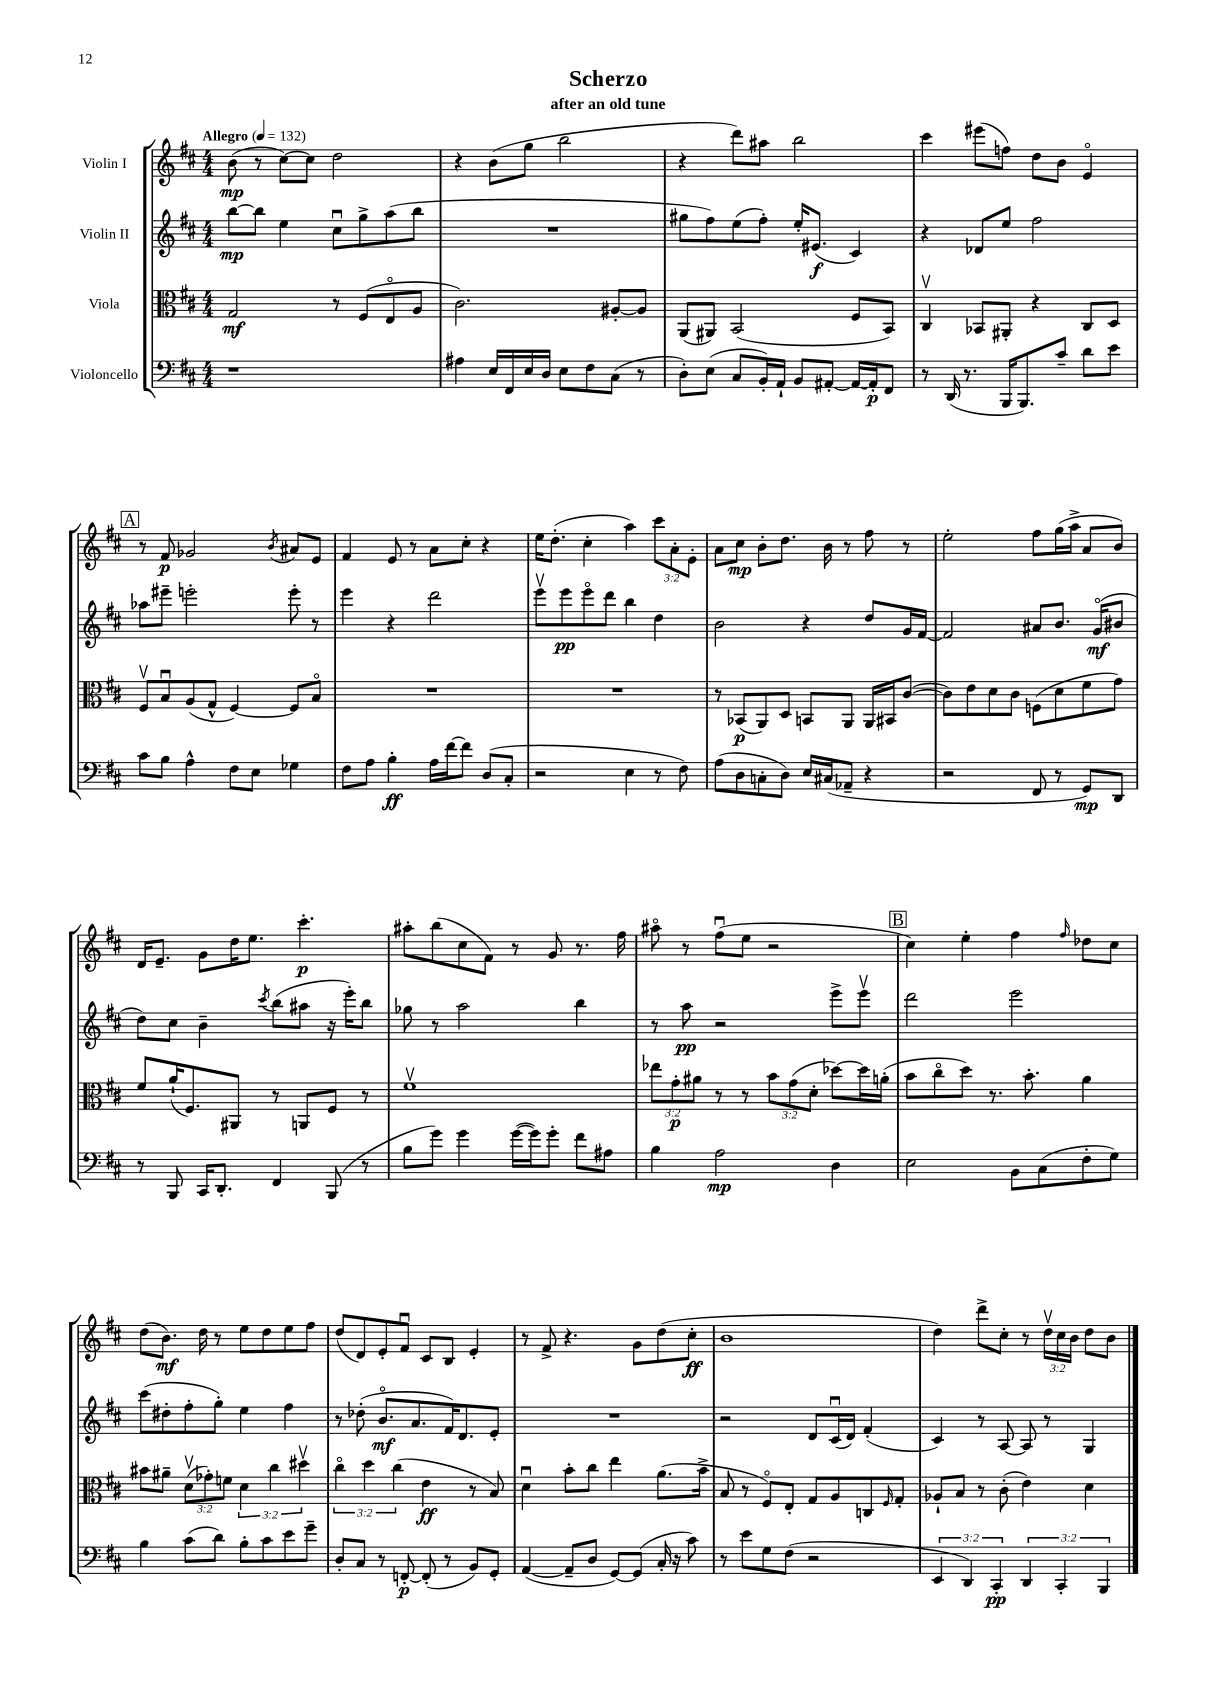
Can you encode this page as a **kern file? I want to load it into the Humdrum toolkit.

**kern	**kern	**kern	**kern
*staff4	*staff3	*staff2	*staff1
*clefF4	*clefC3	*clefG2	*clefG2
*k[f#c#]	*k[f#c#]	*k[f#c#]	*k[f#c#]
*M4/4	*M4/4	*M4/4	*M4/4
*MM132	*MM132	*MM132	*MM132
1r	2G	[8bb	(8b
.	.	8bb]	8r
.	.	4ee	[8cc#)
.	.	.	8cc#]
.	8r	8cc#u	2dd
.	(8F#	8gg^	.
.	8Eo	(8aa	.
.	8A	8bb	.
=	=	=	=
4A#	2.c#)	1r	4r
16E	.	.	(8b
16FF#	.	.	.
16E	.	.	8gg
16D	.	.	.
8E	.	.	2bb
8F#	.	.	.
(8C#	[8A#'	.	.
8r	8A#]	.	.
=	=	=	=
8D')	(8AA	8gg#	4r
(8E	8AA#)	8ff#)	.
8C#	(2BB	(8ee	8ddd)
16BB')	.	8ff#')	8aa#
16AA`	.	.	.
8BB	.	16ee'	2bb
.	.	(8.e#	.
[8AA#'	.	.	.
16AA#_	8F#	4c#)	.
16AA#']	.	.	.
8FF#	8BB)	.	.
=	=	=	=
8r	4C#v	4r	4ccc#
(16DD	.	.	.
8.r	.	.	.
.	8BB-	8d-	(8eee#
16BBB	8AA#'	8ee	8ff)
8.BBB)	.	.	.
.	4r	2ff#	8dd
8c#~	.	.	8b
8d	8C#	.	4eo
8e	8D	.	.
=	=	=	=
8c#	8F#v	8aa-	8r
8B	8Bu	8eee#~	8f#
4A^^	(8A	2eee'	2g-
.	8G^^	.	.
8F#	[4F#)	.	.
8E	.	.	.
.	.	.	8qb
4G-	8F#]	8eee'	8a#
.	8Bo	8r	8e
=	=	=	=
8F#	1r	4eee	4f#
8A	.	.	.
4B'	.	4r	8e
.	.	.	8r
16A	.	2ddd	8a
[16f#	.	.	.
8f#]	.	.	8cc#'
(8D	.	.	4r
8C#'	.	.	.
=	=	=	=
2r	1r	8eeev	16ee
.	.	.	(8.dd'
.	.	8eee	.
.	.	8eeeo	4cc#'
.	.	8ddd	.
4E	.	4bb	4aa)
8r	.	4dd	12ccc#
.	.	.	12a'
8F#)	.	.	.
.	.	.	12e'
=	=	=	=
(8A	8r	2b	8a
8D	(8BB-	.	8cc#
8C'	8AA)	.	8b'
8D)	8D	.	8.dd
16E	8BB	4r	.
(16C#	.	.	16b
8AA-~	8AA	.	8r
4r	16AA	8dd	8ff#
.	16BB#	.	.
.	([8c#	16g	8r
.	.	[16f#	.
=	=	=	=
2r	8c#])	2f#]	2ee'
.	8e	.	.
.	8d	.	.
.	8c#	.	.
8FF#	(8F	8a#	8ff#
8r	8d	8.b	(16gg
.	.	.	16aa^
8GG)	8f#	.	8a
.	.	(16go	.
8DD	8g)	8b#	8b)
=	=	=	=
8r	8f#	8dd)	16d
.	.	.	8.e~
8BBB	(16a`	8cc#	.
.	8.F#)	.	.
16CC#	.	4b~	8g
8.DD'	.	.	.
.	8AA#	.	16dd
.	.	.	8.ee
.	.	8qccc#	.
4FF#	8r	(8bb	.
.	8AA	8aa#	4.ccc#'
(8BBB	8F#	16r	.
.	.	16eee')	.
8r	8r	8bb	.
=	=	=	=
8B	1f#v	8gg-	8aa#'
8g)	.	8r	(8bb
4g	.	2aa	8cc#
.	.	.	8f#)
([16g	.	.	8r
16g])	.	.	.
8g'	.	.	8g
8f#	.	4bb	8.r
8A#	.	.	.
.	.	.	16ff#
=	=	=	=
4B	12ee-	8r	8aa#o
.	12g'	.	.
.	.	8aa	8r
.	12a#	.	.
2A	8r	2r	(8ff#u
.	8r	.	8ee
.	12b	.	2r
.	(12g	.	.
.	12d'	.	.
4D	[8dd-)	8eee^	.
.	16dd-]	8eeev	.
.	(16a'	.	.
=	=	=	=
2E	8b	2ddd	4cc#)
.	8cc#o	.	.
.	8dd)	.	4ee'
.	8.r	.	.
8BB	.	2eee	4ff#
.	8.b'	.	.
(8C#	.	.	.
.	.	.	16qqff#
8F#'	4a	.	8dd-
8G)	.	.	8cc#
=	=	=	=
4B	8b#	(8ccc#	(8dd
.	8a#~	8dd#'	8.b)
(8c#	(12dv	8ff#'	.
.	.	.	16dd
.	12g-')	.	.
8d)	.	8gg')	8r
.	12f	.	.
8B'	6d	4ee	8ee
8c#	.	.	8dd
.	6cc#	.	.
8e	.	4ff#	8ee
.	6dd#v	.	.
8g~	.	.	8ff#
=	=	=	=
8D'	6cc#o	8r	(8dd
8C#	.	(8dd-'	8d)
.	6dd	.	.
8r	.	8.bo	8e'
.	(6cc#	.	.
[8FF'	.	.	8f#u
.	.	8.a	.
(8FF']	4e	.	8c#
8r	.	16f#)	8B
.	.	8.d	.
8BB)	8r	.	4e'
8GG'	8B)	8e'	.
=	=	=	=
([4AA	4du	1r	8r
.	.	.	8f#^
8AA~]	8b'	.	4.r
8D	8cc#	.	.
[8GG)	4ee	.	.
(8GG]	.	.	8g
16C#'	(8.a	.	(8dd
16r	.	.	.
8c#)	.	.	8cc#'
.	16b^	.	.
=	=	=	=
8r	8B	2r	1b
8e	8r	.	.
8G	8F#o)	.	.
(8F#	8E'	.	.
2r	8G	8d	.
.	8A	(16c#u	.
.	.	16d)	.
.	8C	(4f#'	.
.	16qqF#	.	.
.	8G'	.	.
=	=	=	=
6EE	8A-`	4c#)	4dd)
.	8B	.	.
6DD)	.	.	.
.	8r	8r	8ddd^
6CC#'	.	.	.
.	(8c#'	[8A	8cc#'
6DD	4e)	8A]	8r
.	.	8r	24ddv
6CC#'	.	.	24cc#
.	.	.	24b
.	4d	4G	8dd
6BBB	.	.	.
.	.	.	8b
==	==	==	==
*-	*-	*-	*-
